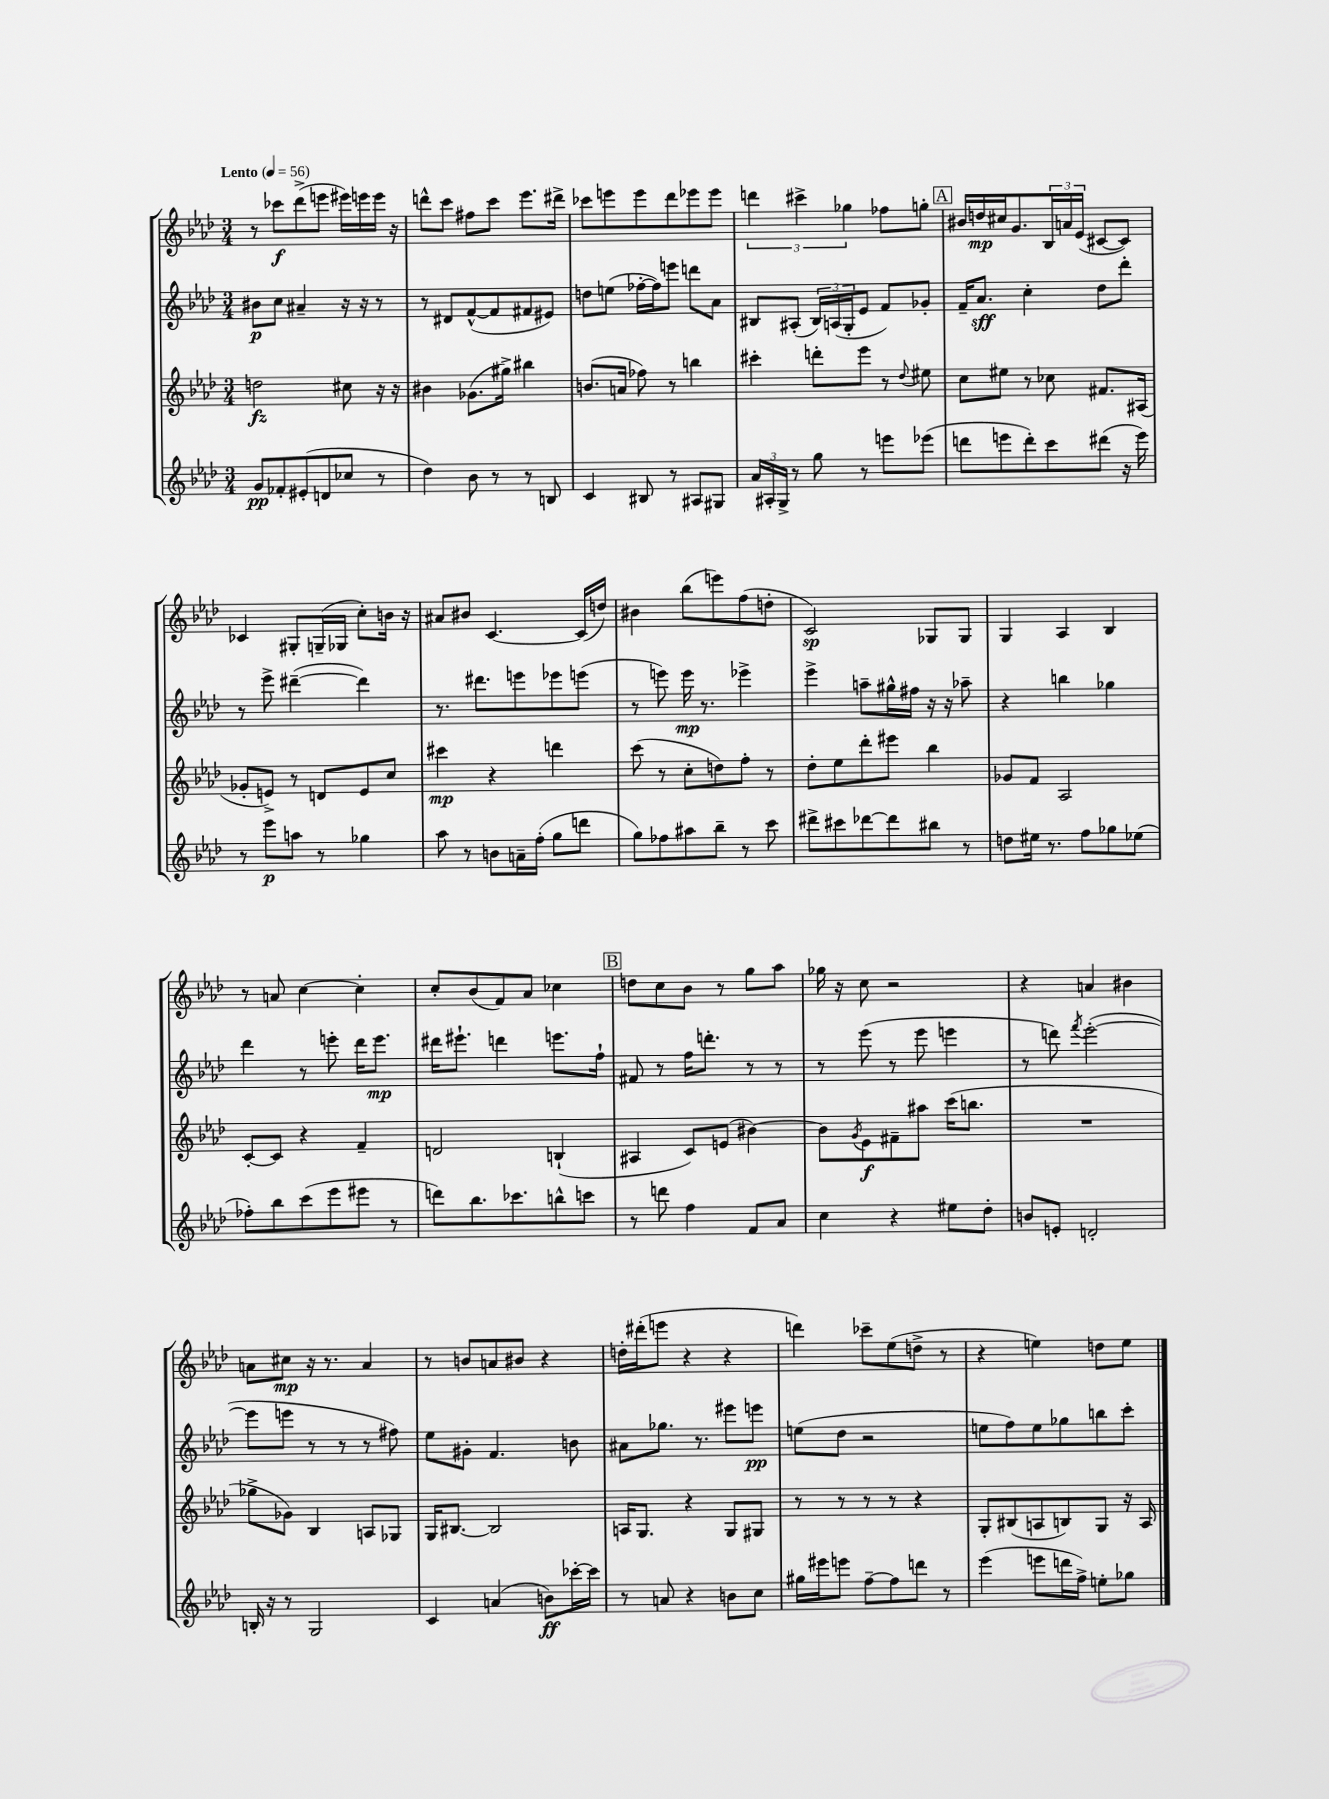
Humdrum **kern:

**kern	**dynam	**kern	**dynam	**kern	**dynam	**kern	**dynam
*part4	*part4	*part3	*part3	*part2	*part2	*part1	*part1
*staff4	*staff4	*staff3	*staff3	*staff2	*staff2	*staff1	*staff1
*clefG2	*	*clefG2	*	*clefG2	*	*clefG2	*
*k[b-e-a-d-]	*	*k[b-e-a-d-]	*	*k[b-e-a-d-]	*	*k[b-e-a-d-]	*
*M3/4	*	*M3/4	*	*M3/4	*	*M3/4	*
*MM56	*	*MM56	*	*MM56	*	*MM56	*
=1	=1	=1	=1	=1	=1	=1	=1
!	!	!	!	!	!	!LO:TX:a:B:t=Lento	!
8g/L	pp	2ddn\	fz	8b#X\L	p	8r	.
8f-X'/	.	.	.	8cc\J	.	8ccc-X\L	f
(8e#X'/	.	.	.	4a#X~/	.	(8ddd-^\	.
8dn/	.	.	.	.	.	8eeen\J	.
8cc-X/J	.	8cc#X\	.	16r	.	16eee#X\LL)	.
.	.	.	.	16r	.	16eeen\	.
8r	.	16r	.	8r	.	16eee\JJ	.
.	.	16r	.	.	.	16r	.
=2	=2	=2	=2	=2	=2	=2	=2
4dd-\)	.	4b#X\	.	8r	.	8dddn^^\L	.
.	.	.	.	8d#X/L	.	8ccc\J	.
8b-\	.	(8.g-X\L	.	([8f^^/	.	8ff#X\L	.
8r	.	.	.	8f/]	.	8ccc\J	.
.	.	16gg#X^\Jk)	.	.	.	.	.
8r	.	4bb#X\	.	8f#X/	.	8.eee-\L	.
8Bn/	.	.	.	8e#X/J)	.	.	.
.	.	.	.	.	.	16ddd#X^\Jk	.
=3	=3	=3	=3	=3	=3	=3	=3
4c/	.	(8.bn/L	.	8ddn\L	.	8ccc-X\L	.
.	.	.	.	(8een\J	.	8eeen\	.
.	.	16an/Jk	.	.	.	.	.
8B#X/	.	8ff-X\)	.	[16ff-X'\LL	.	8eee\	.
.	.	.	.	16ff-\J])	.	.	.
8r	.	8r	.	8eeen\J	.	8ddd-\	.
8A#X/L	.	4bbn\	.	8dddn\L	.	8eee-X\	.
8G#X/J	.	.	.	8a-\J	.	8eee-\J	.
=4	=4	=4	=4	=4	=4	=4	=4
24a-/LL	.	4ccc#X'\	.	8B#X/L	.	6dddn\	.
24A#X'/	.	.	.	.	.	.	.
24G^/JJ	.	.	.	.	.	.	.
8r	.	.	.	(8A#X'/J	.	.	.
.	.	.	.	.	.	6ccc#X^\	.
8gg\	.	8dddn'\L	.	24B#/LL)	.	.	.
.	.	.	.	(24An/	.	.	.
.	.	.	.	24G'/J	.	6gg-X\	.
8r	.	8eee-\J	.	8e-/J	.	.	.
8eeen\L	.	8r	.	8f/L)	.	8ff-X\L	.
.	.	8qqdd-/	.	.	.	.	.
(8eee-X\J	.	8ee#X\	.	8g-X'/J	.	8ggn'\J	.
!!LO:REH:place=s1:t=A
=5	=5	=5	=5	=5	=5	=5	=5
8dddn\L	.	8cc\L	.	16f~/KL	.	16b#X/LL	.
.	.	.	.	8.a-/J	sff	16ddn/	mp
8eeen\	.	8ee#X\J	.	.	.	16cc#X/J	.
.	.	.	.	.	.	8.g/	.
8ddd'\)	.	8r	.	4cc'\	.	.	.
8ccc\	.	8cc-X\	.	.	.	24B-/L	.
.	.	.	.	.	.	24an/	.
.	.	.	.	.	.	(24e-/JJ	.
(8ddd#X\J	.	8.f#X/L	.	8dd-\L	.	[8c#X/L	.
16r	.	.	.	8ddd-'\J	.	8c#/J])	.
16eee\)	.	(16A#X/Jk	.	.	.	.	.
!!LO:LB:g=z
=6	=6	=6	=6	=6	=6	=6	=6
8r	.	8g-X'/L	.	8r	.	4c-X/	.
8eee-\L	p	8en^/J)	.	8eee-^\	.	.	.
8aan\J	.	8r	.	([4ddd#X~\	.	8G#X'/L	.
8r	.	8dn/L	.	.	.	(16Gn~/L	.
.	.	.	.	.	.	16G-X/JJ	.
4gg-X\	.	8e/	.	4ddd#\])	.	8cc'\L)	.
.	.	8cc/J	.	.	.	16bn\Jk	.
.	.	.	.	.	.	16r	.
=7	=7	=7	=7	=7	=7	=7	=7
8aa-\	.	4ccc#X\	mp	8.r	.	8a#X/L	.
8r	.	.	.	.	.	8b#X/J	.
.	.	.	.	8.ddd#X\L	.	.	.
8bn\L	.	4r	.	.	.	[4.c/	.
16an~\L	.	.	.	8eeen\	.	.	.
(16ff'\JJ	.	.	.	.	.	.	.
8gg\L	.	4dddn\	.	8eee-X\	.	.	.
8dddn\J	.	.	.	(8eeen\J	.	(16c/LL]	.
.	.	.	.	.	.	16ddn/JJ)	.
=8	=8	=8	=8	=8	=8	=8	=8
8gg\L)	.	(8ccc\	.	8r	.	4b#X\	.
8ff-X\	.	8r	.	8eeen\)	.	.	.
8aa#X\	.	8cc'\L	.	16eee\	mp	(8bb-\L	.
.	.	.	.	8.r	.	.	.
8bb-~\J	.	8ddn\)	.	.	.	8eeen\)	.
8r	.	8ff'\J	.	4eee-X^\	.	(8ff\	.
8ccc\	.	8r	.	.	.	8ddn'\J	.
=9	=9	=9	=9	=9	=9	=9	=9
8ddd#X^\L	.	8dd-'\L	.	4eee-^\	.	2c/)	sp
8ccc#X\	.	8ee-\	.	.	.	.	.
[8ddd-X\	.	8ddd-'\	.	8aan~\L	.	.	.
8ddd-\]	.	8eee#X\J	.	16gg#X^^\L	.	.	.
.	.	.	.	16ff#X\JJ	.	.	.
8bb#X\J	.	4bb-\	.	16r	.	8G-X/L	.
.	.	.	.	16r	.	.	.
8r	.	.	.	8aa-X~\	.	8G-/J	.
=10	=10	=10	=10	=10	=10	=10	=10
8ddn\L	.	8g-X/L	.	4r	.	4G/	.
16ee#X\Jk	.	8f/J	.	.	.	.	.
8.r	.	.	.	.	.	.	.
.	.	2A-/	.	4bbn\	.	4A-/	.
8ff\L	.	.	.	.	.	.	.
8gg-X\	.	.	.	4gg-X\	.	4B-/	.
(8ee-X\J	.	.	.	.	.	.	.
!!LO:LB:g=z
=11	=11	=11	=11	=11	=11	=11	=11
8ff-X'\L)	.	[8c'/L	.	4ddd-\	.	8r	.
8bb-\	.	8c/J]	.	.	.	8an/	.
(8ccc\	.	4r	.	8r	.	[4cc\	.
8eee-\	.	.	.	8eeen'\	.	.	.
8eee#X\J	.	4f~/	.	16ddd-\KL	.	4cc'\]	.
.	.	.	.	8.eee\J	mp	.	.
8r	.	.	.	.	.	.	.
=12	=12	=12	=12	=12	=12	=12	=12
8dddn\L)	.	2dn/	.	16ddd#X\KL	.	8cc'/L	.
.	.	.	.	8.eee#X`\J	.	.	.
8.bb-\	.	.	.	.	.	(8b-/	.
.	.	.	.	4dddn\	.	8f/)	.
8.ccc-X\	.	.	.	.	.	.	.
.	.	.	.	.	.	8a-/J	.
8bbn^^\	.	(4Bn`/	.	8.eeen\L	.	4cc-X\	.
8cccn\J	.	.	.	.	.	.	.
.	.	.	.	16ff`\Jk	.	.	.
!!LO:REH:place=s1:t=B
=13	=13	=13	=13	=13	=13	=13	=13
8r	.	4A#X/	.	8f#X/	.	8ddn\L	.
8dddn\	.	.	.	8r	.	8cc\	.
4ff\	.	8c/L)	.	16ff\KL	.	8b-\J	.
.	.	.	.	8.dddn'\J	.	.	.
.	.	(8en/J	.	.	.	8r	.
8f/L	.	[4b#X\)	.	8r	.	8gg\L	.
8a-/J	.	.	.	8r	.	8aa-\J	.
=14	=14	=14	=14	=14	=14	=14	=14
4cc\	.	8b#\L]	.	8r	.	16gg-X\	.
.	.	.	.	.	.	16r	.
.	.	8qg/	.	.	.	.	.
.	.	8e-\	f	(8eee-\	.	8cc\	.
4r	.	8f#X~\	.	8r	.	2r	.
.	.	8aa#X\J	.	8eee-\	.	.	.
8ee#X\L	.	(16ccc\KL	.	4eeen\	.	.	.
.	.	8.bbn\J	.	.	.	.	.
8dd-'\J	.	.	.	.	.	.	.
=15	=15	=15	=15	=15	=15	=15	=15
8bn/L	.	2.r	.	8r	.	4r	.
8en'/J	.	.	.	8dddn\)	.	.	.
.	.	.	.	8qfff/	.	.	.
2dn'/	.	.	.	([2eee-'\	.	4an/	.
.	.	.	.	.	.	4b#X\	.
!!LO:LB:g=z
=16	=16	=16	=16	=16	=16	=16	=16
16Bn'/	.	8gg-X^\L	.	8eee-\L]	.	8an\L	.
16r	.	.	.	.	.	.	.
8r	.	8g-X\J)	.	8eeen\J	.	8cc#X\J	mp
2G/	.	4B-/	.	8r	.	16r	.
.	.	.	.	.	.	8.r	.
.	.	.	.	8r	.	.	.
.	.	8An/L	.	8r	.	4a/	.
.	.	8G-X/J	.	8ff#X\)	.	.	.
=17	=17	=17	=17	=17	=17	=17	=17
4c/	.	16G/KL	.	8ee-\L	.	8r	.
.	.	[8.B#X/J	.	.	.	.	.
.	.	.	.	8g#X'\J	.	8bn/L	.
(4an/	.	2B#/]	.	4.f/	.	8an/	.
.	.	.	.	.	.	8b#X/J	.
8bn\L)	ff	.	.	.	.	4r	.
[16ccc-X'\L	.	.	.	8bn\	.	.	.
16ccc-\JJ]	.	.	.	.	.	.	.
=18	=18	=18	=18	=18	=18	=18	=18
8r	.	16An/KL	.	8a#X\L	.	16ddn'\LL	.
.	.	8.G/J	.	.	.	(16ddd#X'\J	.
8an/	.	.	.	8.gg-X\J	.	8eeen\J	.
4r	.	4r	.	.	.	4r	.
.	.	.	.	8.r	.	.	.
8bn\L	.	8G/L	.	8eee#X\L	.	4r	.
8cc\J	.	8G#X/J	.	8eeen\J	pp	.	.
=19	=19	=19	=19	=19	=19	=19	=19
16gg#X\LL	.	8r	.	(8een\L	.	4dddn\)	.
16eee#X\J	.	.	.	.	.	.	.
8eeen\J	.	8r	.	8dd-\J	.	.	.
[8ff~\L	.	8r	.	2r	.	8ccc-X~\L	.
8ff\]	.	8r	.	.	.	(8ee-\	.
8dddn\J	.	4r	.	.	.	8ddn^\J	.
8r	.	.	.	.	.	8r	.
=20	=20	=20	=20	=20	=20	=20	=20
(4eee-\	.	8G'/L	.	8een\L	.	4r	.
.	.	(8B#X/	.	8ff\)	.	.	.
8eeen\L	.	8An/	.	8ee\	.	4een\)	.
16dddn\L	.	8Bn/)	.	8gg-X\	.	.	.
16ff^\JJ)	.	.	.	.	.	.	.
8een'\L	.	8G/J	.	8bbn\	.	8ddn\L	.
8gg-X\J	.	16r	.	8ccc'\J	.	8ee\J	.
.	.	16A/	.	.	.	.	.
==	==	==	==	==	==	==	==
*-	*-	*-	*-	*-	*-	*-	*-
